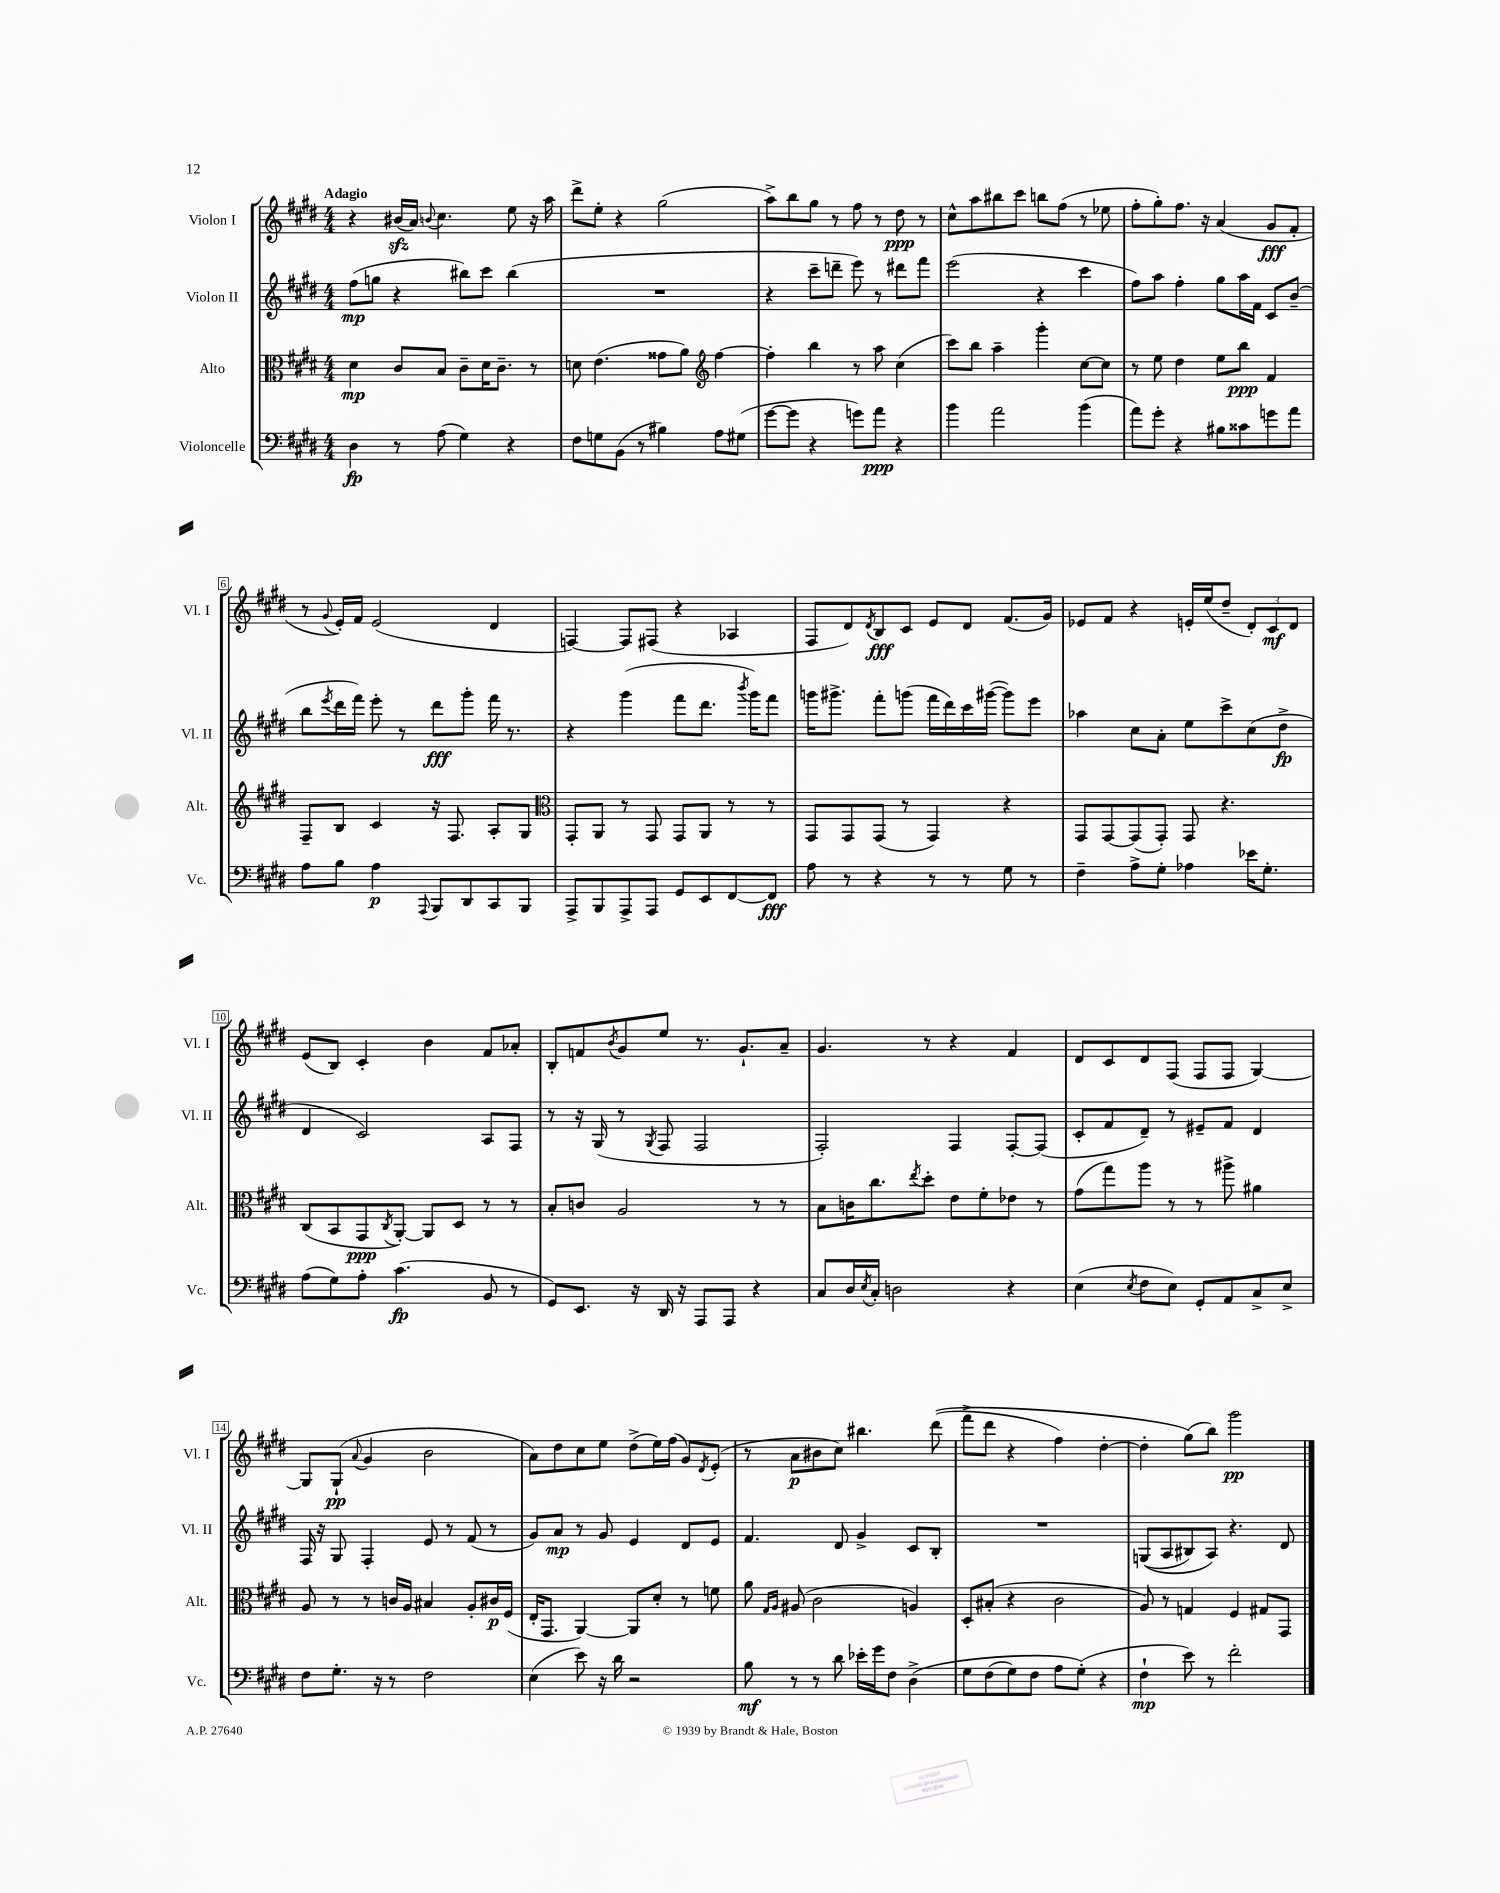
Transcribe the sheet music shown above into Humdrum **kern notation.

**kern	**kern	**kern	**kern
*staff4	*staff3	*staff2	*staff1
*clefF4	*clefC3	*clefG2	*clefG2
*k[f#c#g#d#]	*k[f#c#g#d#]	*k[f#c#g#d#]	*k[f#c#g#d#]
*M4/4	*M4/4	*M4/4	*M4/4
4D#	4d#	(8ff#	4r
.	.	8gg	.
8r	8c#	4r	(16b#
.	.	.	16a)
.	.	.	8qqb
(8A	8B	.	4.cc#
4G#)	8c#~	8bb#)	.
.	16d#	8ccc#	.
.	8.c#~	.	.
4r	.	(4bb#	8ee
.	8r	.	16r
.	.	.	16aa
=	=	=	=
8F#	8d	1r	8ddd#^
8G	(4.e	.	8ee'
(8BB	.	.	4r
8r	.	.	.
4B#)	8g##	.	(2gg#
.	8a)	.	.
*	*clefG2	*	*
8A	[4ff#	.	.
(8G#	.	.	.
=	=	=	=
[8g#	4ff#']	4r	8aa^)
8g#]	.	.	8bb
4r	4bb	8ccc#~	8gg#
.	.	8ddd~	8r
8g)	8r	8eee)	8ff#
8a	8aa	8r	8r
4r	(4cc#	8ddd#	8dd#
.	.	8fff#	8r
=	=	=	=
4b	8ccc#)	(2eee	8cc#^^
.	8bb	.	8aa
2a	4aa~	.	8bb#
.	.	.	8ccc#
.	4ggg#'	4r	8bb
.	.	.	(8ff#
(4b	[8cc#	4ccc#	8r
.	8cc#]	.	8ee-
=	=	=	=
8a)	8r	8ff#)	8ff#'
8g#'	8ee	8aa	8gg#')
4r	4dd#	4ff#'	8.ff#
.	.	.	16r
8B#	8ee	8gg#	(4a
8c##	8bb	16aa	.
.	.	16f#	.
8g	4f#	8c#	8g#
8a	.	(8b~	8f#'
=	=	=	=
8A	8F#~	8bb	8r
.	.	8qeee	8qqg#
8B	8B	16ddd#	16e')
.	.	16fff#)	16f#
4A	4c#	8eee'	(2e
.	.	8r	.
8qqAAA	.	.	.
8BBB	16r	8ddd#	.
.	8.F#	.	.
8DD#	.	8ggg#'	.
8CC#	8A'	16fff#	4d#
.	.	8.r	.
8BBB	8G#	.	.
=	=	=	=
*	*clefC3	*	*
8AAA^	8GG#'	4r	[4F)
8BBB	8AA	.	.
8AAA^	8r	(4ggg#	8F]
8AAA	8GG#	.	(8F#
8GG#	8GG#	8fff#	4r
8EE	8AA	8.ddd#	.
[8FF#	8r	.	4A-
.	.	8qbbb	.
.	.	16ggg#)	.
8FF#]	8r	8fff#	.
=	=	=	=
8A	8GG#	16ggg	8F#
.	.	8.ggg#^	.
8r	8GG#	.	8d#)
.	.	.	8qd#
4r	(8GG#	8fff#'	8B
.	8r	(8ggg	8c#
8r	4GG#)	16fff#	8e
.	.	16ddd#)	.
8r	.	16ccc#	8d#
.	.	([16ggg#	.
8G#	4r	8ggg#])	(8.f#
8r	.	8eee	.
.	.	.	16g#)
=	=	=	=
4F#~	8GG#	4aa-	8e-
.	[8GG#	.	8f#
8A^	(8GG#]	8cc#	4r
8G#'	8GG#')	8a'	.
4A-	8GG#	8ee	16e'
.	.	.	(16ee
.	4.r	8ccc#^	8dd#~
16e-	.	(8cc#	12d#')
8.G#'	.	.	.
.	.	.	12c#
.	.	8dd#^	.
.	.	.	12d#
=	=	=	=
(8A	(8C#	4d#	(8e
8G#)	8BB	.	8B)
8A'	8GG#	2c#)	4c#'
.	8qC#	.	.
(4.c#	[8AA')	.	.
.	8AA]	.	4b
.	8D#	.	.
8BB	8r	8A	8f#
8r	8r	8F#	8a-'
=	=	=	=
8GG#)	8B'	8r	8B'
8.EE	8c	16r	8f
.	.	(16G#	.
.	.	.	8qb
.	2A	8r	8g#
16r	.	.	.
.	.	8qG#	.
16DD#	.	8F#	8ee
16r	.	.	.
8AAA	.	2F#	8.r
8AAA	.	.	.
.	.	.	8.g#`
4r	8r	.	.
.	8r	.	8a~
=	=	=	=
8C#	8B	2F#')	4.g#
16D#	16c	.	.
8qE	.	.	.
16C#'	8.cc#	.	.
2D	.	.	.
.	8qee	.	.
.	8dd#'	.	8r
.	8e	4F#	4r
.	8f#'	.	.
4r	8e-	[8F#'	4f#
.	8r	(8F#]	.
=	=	=	=
(4E	(8g#	8c#'	8d#
.	8gg#)	8f#	8c#
8qE	.	.	.
8F#	8aa	8d#~)	8d#
8E)	8r	8r	(8F#
8GG#'	8r	8e#~	8F#
8AA	8aa#^	8f#	8F#
8C#^	4a#	4d#	[4G#)
8E^	.	.	.
=	=	=	=
8F#	8A	16F#	8G#]
.	.	16r	.
8.G#'	8r	8G#	(8G#`
.	.	.	8qqa
.	8r	4F#'	4g#
16r	.	.	.
8r	16c	.	.
.	16A	.	.
2F#	4B#	8e	2b
.	.	8r	.
.	8A'	(8f#	.
.	16c#	8r	.
.	(16F#	.	.
=	=	=	=
(4E	16E'	8g#)	8a)
.	8.GG#	.	.
.	.	8a	8dd#
8e)	[4AA)	8r	8cc#
16r	.	8g#	8ee
16d#	.	.	.
2r	8AA]	4e	(8dd#^
.	8d#'	.	16ee)
.	.	.	(16ff#
.	8r	8d#	8g#)
.	.	.	8qd#
.	8f	8e	(8e'
=	=	=	=
8B	8a	4.f#	8r
.	16qqG#	.	.
.	16qqA	.	.
8r	(8A#	.	8a
8r	2c#	.	8b#
8d#	.	8d#	8cc#)
16e-'	.	4g#^	4.bb#
16g#	.	.	.
8F#	.	.	.
&(4D#^	4A)	8c#	.
.	.	8B'	&((8ddd#
=	=	=	=
8G#	8D#'	1r	8fff#^
(8F#	(8B#'	.	8ddd#
8G#)	4r	.	4r
8F#	.	.	.
8A	2c#	.	4ff#)
(8G#'&)	.	.	.
4r	.	.	[4dd#'
=	=	=	=
4F#`	8A)	&((8G	4dd#']
.	8r	8A	.
8e)	4G	8B#)	(8gg#&)
8r	.	8A&)	8bb)
2f#'	4F#	4.r	2ggg#
.	8G#	.	.
.	8GG#	8d#	.
==	==	==	==
*-	*-	*-	*-
